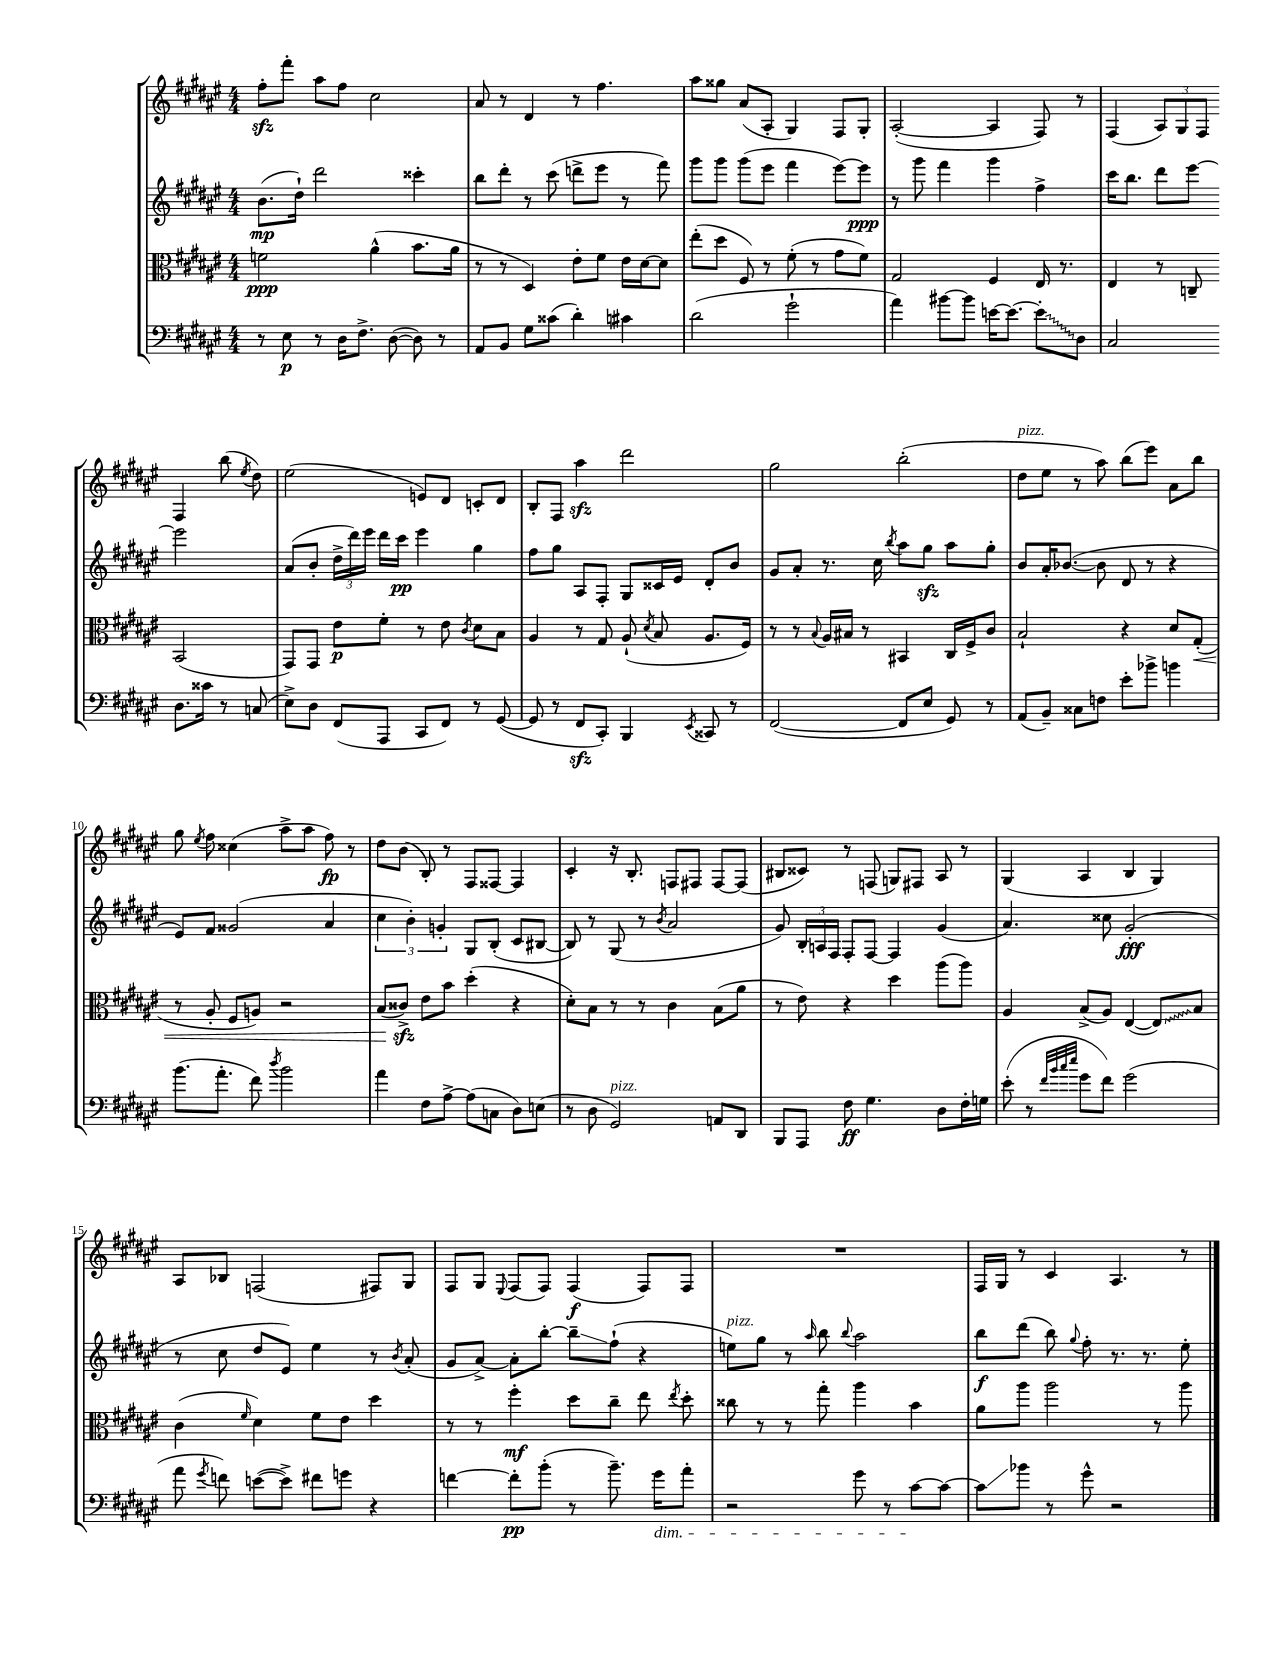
<<
\new StaffGroup <<
\new Staff = "s0" {
    \clef treble \key fis \major \numericTimeSignature \time 4/4
    \autoBeamOff fis''8[-.\sfz fis'''8]-. ais''8[ fis''8] cis''2 |
    ais'8 r8 dis'4 r8 fis''4. |
    ais''8[ gisis''8] ais'8[( ais8]-. gis4) fis8[ gis8]-. |
    ais2~-.( ais4 fis8) r8 |
    fis4( \tuplet 3/2 { ais8[) gis8 fis8] } fis4 b''8( \acciaccatura { eis''8 } dis''8) |
    eis''2( e'8[) dis'8] c'8[-. dis'8] |
    b8[-. fis8] ais''4\sfz dis'''2 |
    gis''2 b''2-.( |
    dis''8[^\markup { \italic "pizz." } eis''8] r8 ais''8) b''8[( eis'''8]) ais'8[ b''8] |
    gis''8 \acciaccatura { eis''8 } fis''8 cisis''4( ais''8[-> ais''8] fis''8\fp) r8 |
    dis''8[ b'8]( b8-.) r8 fis8[ fisis8]~ fisis4 |
    cis'4-. r16 b8.-. f8[ fis8] fis8[~ fis8]( |
    bis8[ cisis'8]) r8 f8( g8[) fis8] ais8 r8 |
    gis4( ais4 b4 gis4) |
    ais8[ bes8] f2( fis8[) gis8] |
    fis8[ gis8] \appoggiatura { eis8 } fis8[( fis8]) fis4\f( fis8[) fis8] |
    R1 |
    fis16[ gis16] r8 cis'4 ais4. r8 \bar "|." |
}
\new Staff = "s1" {
    \clef treble \key fis \major \numericTimeSignature \time 4/4
    \autoBeamOff b'8.[\mp( dis''16]-!) dis'''2 cisis'''4-. |
    b''8[ dis'''8]-. r8 cis'''8( d'''8[-> eis'''8] r8 fis'''8) |
    gis'''8[ gis'''8] gis'''8[( eis'''8] fis'''4 eis'''8[~) eis'''8]\ppp |
    r8 gis'''8 fis'''4 gis'''4 fis''4-> |
    cis'''16[ b''8.] dis'''8[ eis'''8]~ eis'''2 |
    ais'8[( b'8]-. \tuplet 3/2 { dis''16[-> dis'''16) eis'''16] } dis'''16[ cis'''16]\pp eis'''4 gis''4 |
    fis''8[ gis''8] ais8[ fis8]-. gis8[ cisis'16 eis'16] dis'8[-. b'8] |
    gis'8[ ais'8]-. r8. cis''16 \acciaccatura { b''8 } ais''8[ gis''8]\sfz ais''8[ gis''8]-. |
    b'8[ ais'16-. bes'8.]~( bes'8 dis'8 r8 r4 |
    eis'8[) fis'8] gisis'2( ais'4 |
    \tuplet 3/2 { cis''4 b'4-.) g'4-. } gis8[ b8]-.( cis'8[ bis8]~ |
    bis8) r8 gis8( r8 \acciaccatura { b'8 } ais'2 |
    gis'8) \tuplet 3/2 { b16[-. a16 fis16] } fis8[-. fis8]~ fis4 gis'4( |
    ais'4.) cisis''8 gis'2-.\fff( |
    r8 cis''8 dis''8[ eis'8]) eis''4 r8 \acciaccatura { b'8 } ais'8-.( |
    gis'8[ ais'8]~->) ais'8[-. b''8]~-. b''8[--\glissando fis''8]-!( r4 |
    e''8[^\markup { \italic "pizz." }) gis''8] r8 \grace { ais''16 } b''8 \appoggiatura { b''8 } ais''2 |
    b''8[\f dis'''8]( b''8) \appoggiatura { gis''8 } fis''8-. r8. r8. eis''8-. \bar "|." |
}
\new Staff = "s2" {
    \clef alto \key fis \major \numericTimeSignature \time 4/4
    \autoBeamOff f'2\ppp ais'4-^( b'8.[ ais'16] |
    r8 r8 dis4) eis'8[-. fis'8] eis'16[ dis'16~ dis'8] |
    eis''8[-.( dis''8] fis8) r8 fis'8-.( r8 gis'8[ fis'8]) |
    gis2 fis4 eis16 r8. |
    eis4 r8 c8-- b,2( |
    gis,8[) gis,8] eis'8[\p fis'8]-. r8 eis'8 \acciaccatura { cis'8 } dis'8[ b8] |
    ais4 r8 gis8 ais8-!( \acciaccatura { dis'8 } b8 ais8.[ fis16]) |
    r8 r8 \appoggiatura { b8 } ais16[ bis16] r8 bis,4 cis16[ fis16-> cis'8] |
    b2-! r4 dis'8[ gis8]-.\<( |
    r8 ais8-. fis8[ a8]) r2 |
    b8[( cisis'8]->\sfz\!) eis'8[ b'8] dis''4-.( r4 |
    dis'8[-.) b8] r8 r8 cis'4 b8[( ais'8] |
    r8 eis'8) r4 dis''4 ais''8[( ais''8]) |
    ais4 b8[->( ais8]) eis4~( \once \override Glissando.style = #'zigzag eis8[\glissando) b8] |
    cis'4( \grace { fis'16 } dis'4) fis'8[ eis'8] dis''4 |
    r8 r8 fis''4-.\mf dis''8[ cis''8]-- eis''8 \acciaccatura { eis''8 } dis''8-. |
    cisis''8 r8 r8 gis''8-. ais''4 b'4 |
    ais'8[ ais''8] ais''2 r8 ais''8 \bar "|." |
}
\new Staff = "s3" {
    \clef bass \key fis \major \numericTimeSignature \time 4/4
    \autoBeamOff r8 eis8\p r8 dis16[ fis8.]-> dis8~( dis8) r8 |
    ais,8[ b,8] gis8[ cisis'8]( dis'4-.) cis'4 |
    dis'2( gis'2-! |
    ais'4) bis'8[~ bis'8] e'16[~ e'8.]~ \once \override Glissando.style = #'zigzag e'8[-.\glissando dis8] |
    cis2 dis8.[ cisis'16] r8 c8( |
    eis8[->) dis8] fis,8[( ais,,8] cis,8[ fis,8]) r8 gis,8~( |
    gis,8 r8 fis,8[\sfz cis,8]-.) b,,4 \acciaccatura { eis,8 } cisis,8 r8 |
    fis,2~( fis,8[ eis8] gis,8) r8 |
    ais,8[( b,8]--) cisis8[ f8] eis'8[-. bes'8]-> b'4 |
    b'8.[( ais'8.]-. fis'8) \acciaccatura { dis''8 } b'2 |
    ais'4 fis8[ ais8]~-> ais8[( c8] dis8[) e8]( |
    r8 dis8 gis,2^\markup { \italic "pizz." }) a,8[ dis,8] |
    b,,8[ ais,,8] fis8\ff gis4. dis8[ fis16-. g16] |
    eis'8-.( r8 \grace { fis'32[ b'32 cis''32 eis''32] } gis'8[ fis'8]) gis'2( |
    ais'8 \acciaccatura { gis'8 } f'8) e'8[~( e'8]->) fis'8[ g'8] r4 |
    f'4~ f'8[-.\pp b'8]-.( r8 b'8.--) gis'16[\dim ais'8]-. |
    r2 gis'8 r8 cis'8[~\! cis'8]~ |
    cis'8[\glissando bes'8] r8 gis'8-^ r2 \bar "|." |
}
>>
>>
